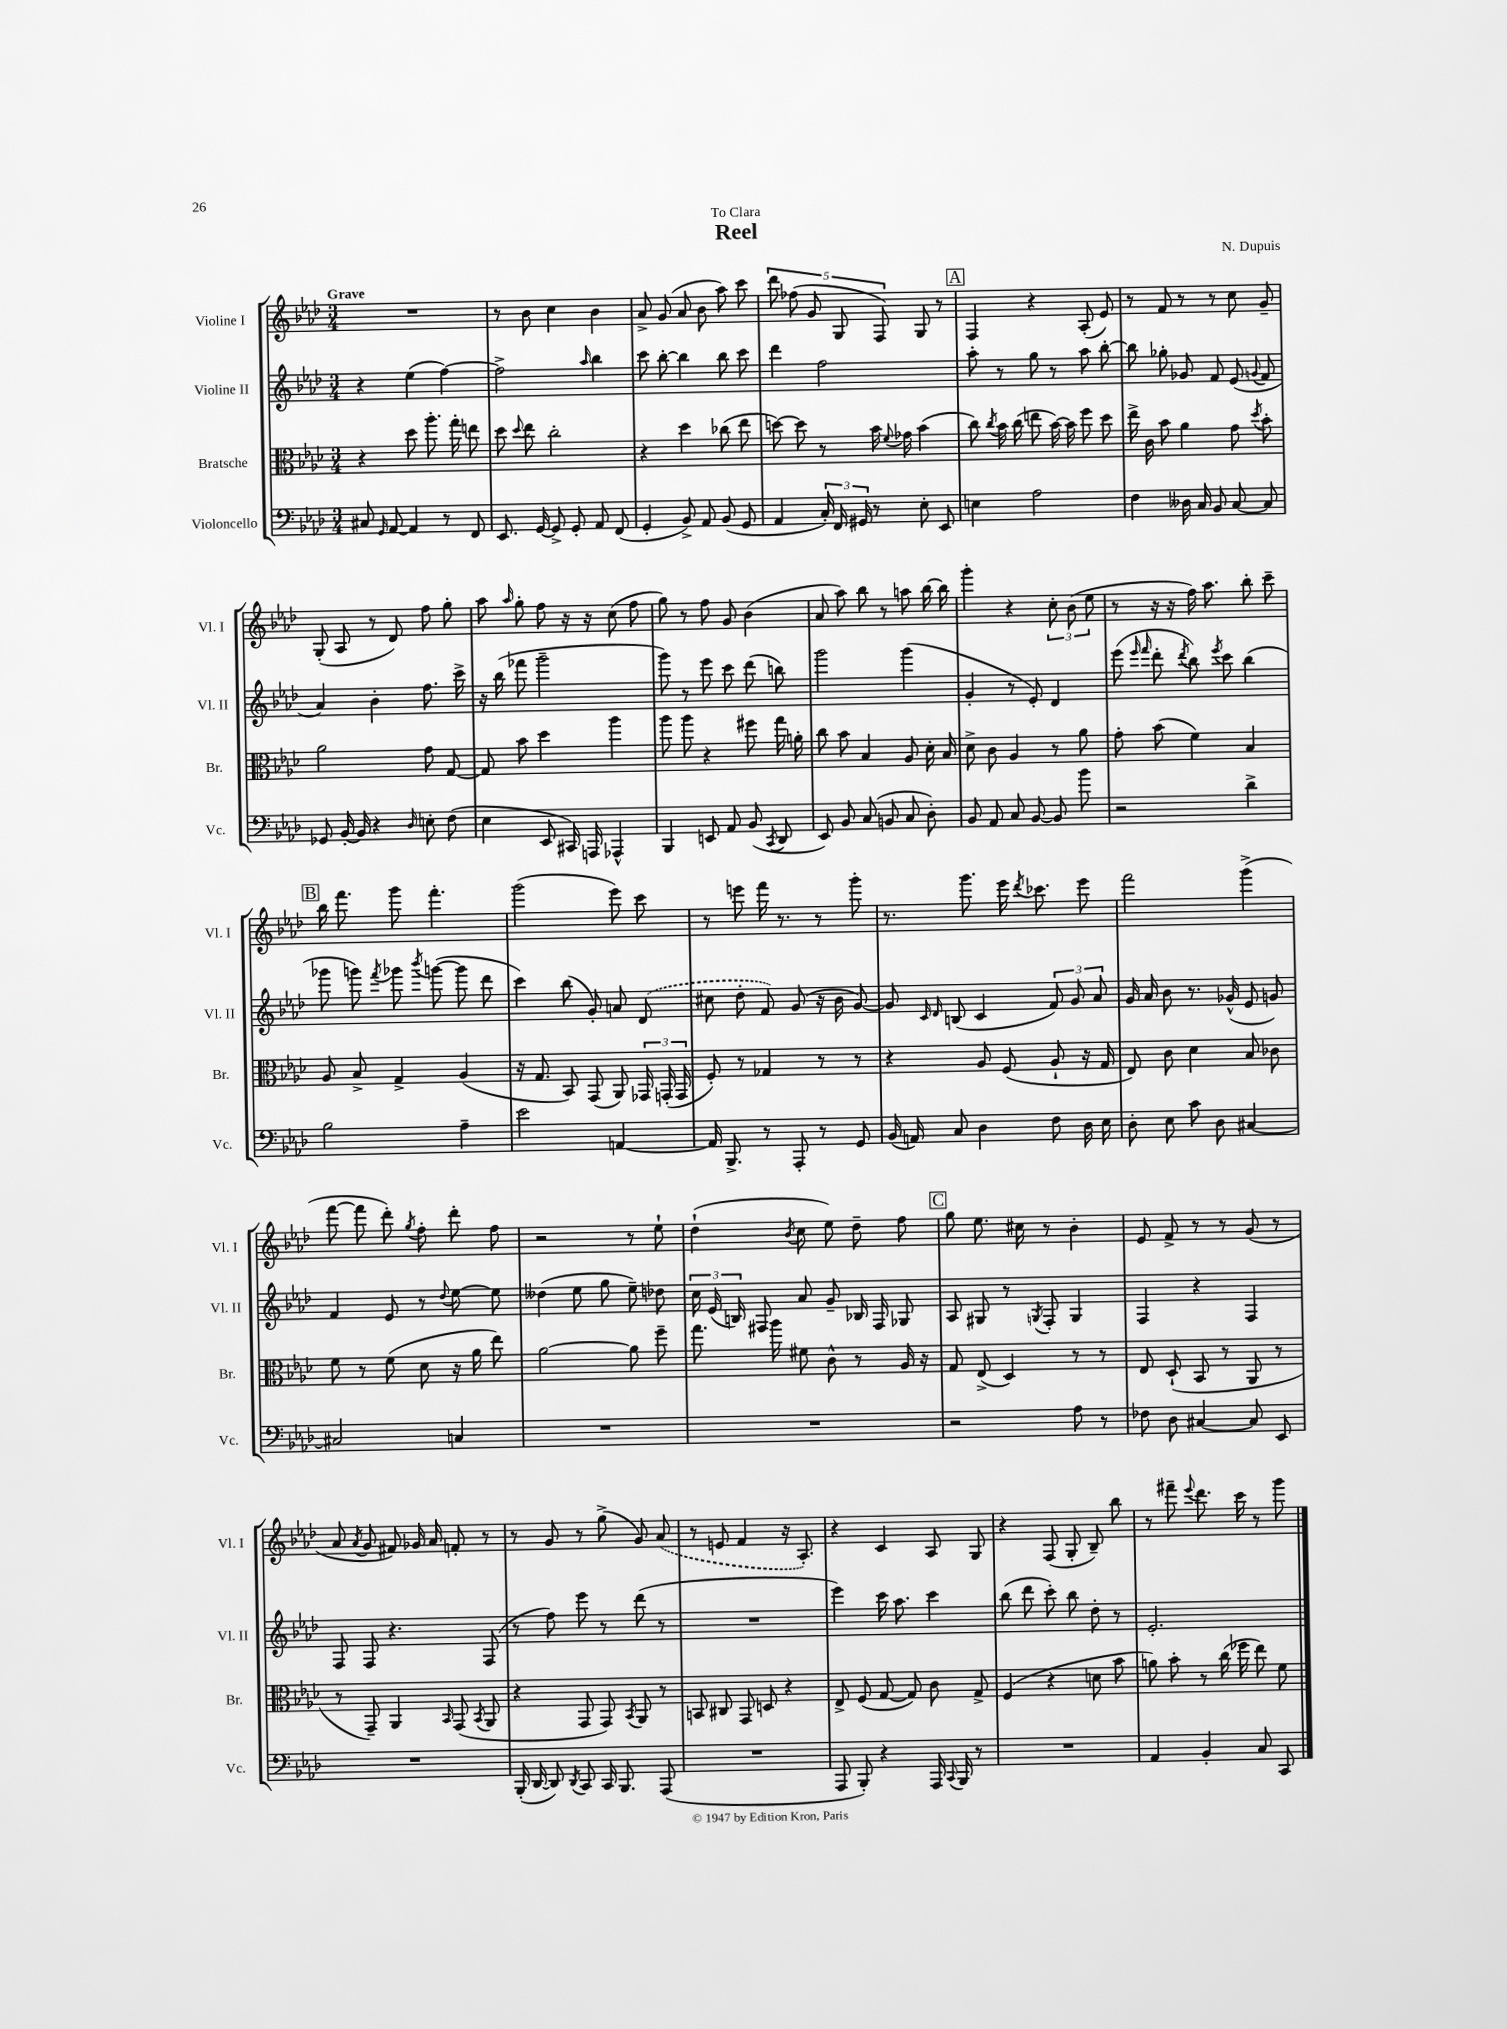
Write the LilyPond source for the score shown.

\header { title = "Reel" composer = "N. Dupuis" dedication = "To Clara" }
<<
\new StaffGroup <<
\new Staff = "s0" \with { instrumentName = "Violine I" shortInstrumentName = "Vl. I" } {
    \clef treble \key aes \major \numericTimeSignature \time 3/4 \tempo "Grave"
    \autoBeamOff R2. |
    r8 bes'8 c''4 bes'4 |
    aes'8-> g'8( aes'8 bes'8 aes''8) c'''8 |
    \tuplet 5/4 { des'''8 fes''8( g'8 g8 f8) } g8 r8 |
    \mark \markup { \box "A" } f4 r4 aes8-.( ees'8) |
    r8 f'8 r8 r8 c''8 g'8-- |
    g8-.( aes8 r8 des'8) f''8 g''8-. |
    aes''8 \grace { aes''16 } g''8-. f''8 r16 r16 c''8( f''8 |
    g''8) r8 f''8 g'8 bes'4( |
    aes'8 aes''8) bes''8 r8 a''8 bes''16~ bes''16 |
    g'''4-. r4 \tuplet 3/2 { c''8-. bes'8( ees''8 } |
    r8 r16 r16 f''16) aes''8. bes''8-. c'''8-- |
    \mark \markup { \box "B" } bes''16 f'''8. g'''8 f'''4.-. |
    g'''2( ees'''8) c'''8 |
    r8 e'''8 f'''16 r8. r8 g'''8-. |
    r8. g'''8. ees'''16 \acciaccatura { des'''8 } ces'''8. ees'''8 |
    f'''2 g'''4->( |
    f'''8~ f'''8 des'''8-.) \acciaccatura { g''8 } f''8-. des'''8-. f''8 |
    r2 r8 ees''8-! |
    des''4-!( \acciaccatura { bes'8 } c''8 ees''8) des''8-- f''8 |
    \mark \markup { \box "C" } g''8 ees''8. cis''16 r8 bes'4-. |
    ees'8 f'8-> r8 r8 g'8( r8 |
    aes'8 \acciaccatura { aes'8 } g'8 fis'8) ges'16 aes'16 f'8-. r8 |
    r8 g'8 r8 g''8->( g'8) \once \slurDashed aes'8( |
    r8 e'8 f'4 r16 aes8.-.) |
    r4 c'4 aes8 g8 |
    r4 f8( g8-. bes8--) bes''8 |
    r8 fis'''8-- \appoggiatura { ees'''8 } des'''8. c'''16 r8 g'''8 \bar "|." |
}
\new Staff = "s1" \with { instrumentName = "Violine II" shortInstrumentName = "Vl. II" } {
    \clef treble \key aes \major \numericTimeSignature \time 3/4
    \autoBeamOff r4 ees''4( f''4~) |
    f''2-> \grace { aes''16 } bes''4 |
    c'''8 bes''8~-. bes''4 bes''8 c'''8 |
    des'''4 f''2 |
    \mark \markup { \box "A" } aes''8-. r8 g''8 r8 aes''8 bes''8~-. |
    bes''8 ges''8-. ges'8 f'8 ees'8( \appoggiatura { g'8 } f'8 |
    aes'4) bes'4-. f''8. c'''16-> |
    r16 bes''16( fes'''8 g'''2-- |
    g'''8) r8 ees'''8 c'''8 des'''8( b''8) |
    g'''2 g'''4( |
    g'4-. r8 ees'8-.) des'4 |
    ees'''8( \grace { ees'''16 f'''16 } des'''8-. \acciaccatura { des'''8 } bes''8) \acciaccatura { ees'''8 } c'''8 bes''4( |
    \mark \markup { \box "B" } ges'''8 g'''8) \acciaccatura { f'''8 } ges'''8 \acciaccatura { bes'''8 } g'''8~( g'''8 des'''8 |
    c'''4) bes''8( g'8-.) a'8 \once \slurDashed des'8( |
    cis''8 des''8-. f'8) g'8( r16 bes'16 g'8~) |
    g'8 \grace { c'16 des'16 } b8( c'4 \tuplet 3/2 { f'8) g'8 aes'8 } |
    g'16 aes'16 bes'8 r8. ges'16-^( ees'8 g'8) |
    f'4 ees'8 r8 \appoggiatura { des''8 } ees''8~ ees''8 |
    deses''4( ees''8 g''8 ees''8--) des''8 |
    \tuplet 3/2 { c''16 ees'16( b16) } fis8 aes'8 g'8-- bes16 fis16 ges8 |
    \mark \markup { \box "C" } aes8 gis8 r8 \acciaccatura { g8 } f8-. g4 |
    f4 r4 f4 |
    f8 f8 r4. f8( |
    r8 f''8) ees'''8 r8 des'''8( r8 |
    R2. |
    ees'''4) c'''16 aes''8. c'''4 |
    bes''8( des'''8 c'''8-.) bes''8 des''8-. r8 |
    ees'2.-. \bar "|." |
}
\new Staff = "s2" \with { instrumentName = "Bratsche" shortInstrumentName = "Br." } {
    \clef alto \key aes \major \numericTimeSignature \time 3/4
    \autoBeamOff r4 des''8 aes''8.-. g''16-. e''8 |
    des''8 \appoggiatura { des''8 } ees''8 c''2-. |
    r4 des''4 ces''8( ees''8 |
    d''8~) d''8 r8 bes'16 \appoggiatura { f'8 } ges'16 bes'4( |
    \mark \markup { \box "A" } c''8) \acciaccatura { c''8 } bes'16 c''16( e''8 bes'16~) bes'16 f''8 des''8 |
    ees''16-> c'16 bes'8 aes'4 g'8 \acciaccatura { des''8 } bes'8-. |
    aes'2 g'8 g8~ |
    g8 bes'8 des''4 aes''4 |
    aes''8 aes''8 r4 fis''8 g''16 a'16-. |
    c''8 bes'8 bes4 aes8 des'16-. bes16 |
    des'8-> c'8 aes4 r8 aes'8 |
    g'8-. bes'8( f'4) bes4 |
    \mark \markup { \box "B" } aes8 bes8-> g4-> aes4( |
    r16 g8. bes,8) g,8( aes,8) \tuplet 3/2 { ges,16 g,16-.( g,16 } |
    f8-.) r8 ges4 r8 r8 |
    r4 aes8 f8( aes8-! r16 g16 |
    ees8) c'8 des'4 bes8 ces'8 |
    f'8 r8 f'8( des'8 r16 aes'16 ees''8) |
    aes'2~ aes'8 f''8-- |
    g''8. aes''16 fis'8 c'8-^ r8 aes16 r16 |
    \mark \markup { \box "C" } g8 ees8->( des4) r8 r8 |
    ees8 des8-!( bes,8 r8 aes,8 r8 |
    r8 g,8--) aes,4 \grace { bes,16 } g,8( \acciaccatura { bes,8 } aes,8 |
    r4 g,8 g,8) \acciaccatura { bes,8 } aes,8 r8 |
    b,8 cis8 g,8 d8 r4 |
    ees8-> f8( g8~ g8) c'8 g8-> |
    f4( r4 d'8 bes'8 |
    a'8) bes'8-. r8 c''16( fes''16 ees''8) f'8 \bar "|." |
}
\new Staff = "s3" \with { instrumentName = "Violoncello" shortInstrumentName = "Vc." } {
    \clef bass \key aes \major \numericTimeSignature \time 3/4
    \autoBeamOff cis8 \grace { g,16 } aes,8~ aes,4 r8 f,8 |
    ees,8. g,16~ g,8-> g,8-. aes,8 f,8( |
    g,4-. bes,8->) aes,8 bes,8( g,8 |
    aes,4 \tuplet 3/2 { c16-.) f,16 gis,16 } r8 ees8-. ees,8 |
    \mark \markup { \box "A" } e4 aes2 |
    f4 deses16 c16 bes,8 c8~ c8 |
    ges,8 bes,16~-. bes,16 r4 \grace { des16 } e8-. f8( |
    ees4 ees,8 cis,16) a,,16 aes,,4-^ |
    bes,,4 e,8 aes,8 bes,8( \acciaccatura { c,8 } des,8 |
    ees,8) bes,8 c8( b,8 c8 des8-.) |
    bes,8 aes,8 c8 bes,8~ bes,8 bes'8 |
    r2 des'4-> |
    \mark \markup { \box "B" } bes2 aes4-- |
    ees'2 a,4~ |
    a,16 bes,,8.-> r8 aes,,8-. r8 g,8 |
    bes,16( a,16) c8 des4 f8 des16 ees16 |
    des8-. ees8 c'8 des8 cis4~ |
    cis2 c4 |
    R2. |
    R2. |
    \mark \markup { \box "C" } r2 aes8 r8 |
    fes8 des8 cis4~ cis8 ees,8 |
    R2. |
    bes,,16-.( des,16~ des,8) \acciaccatura { des,8 } c,8 c,16 bes,,8. aes,,8( |
    R2. |
    aes,,8 bes,,8-.) r4 aes,,16 \appoggiatura { c,8 } bes,,16 r8 |
    R2. |
    aes,4 bes,4-. c8 c,8 \bar "|." |
}
>>
>>
\layout { \context { \Score \remove "Bar_number_engraver" } }
